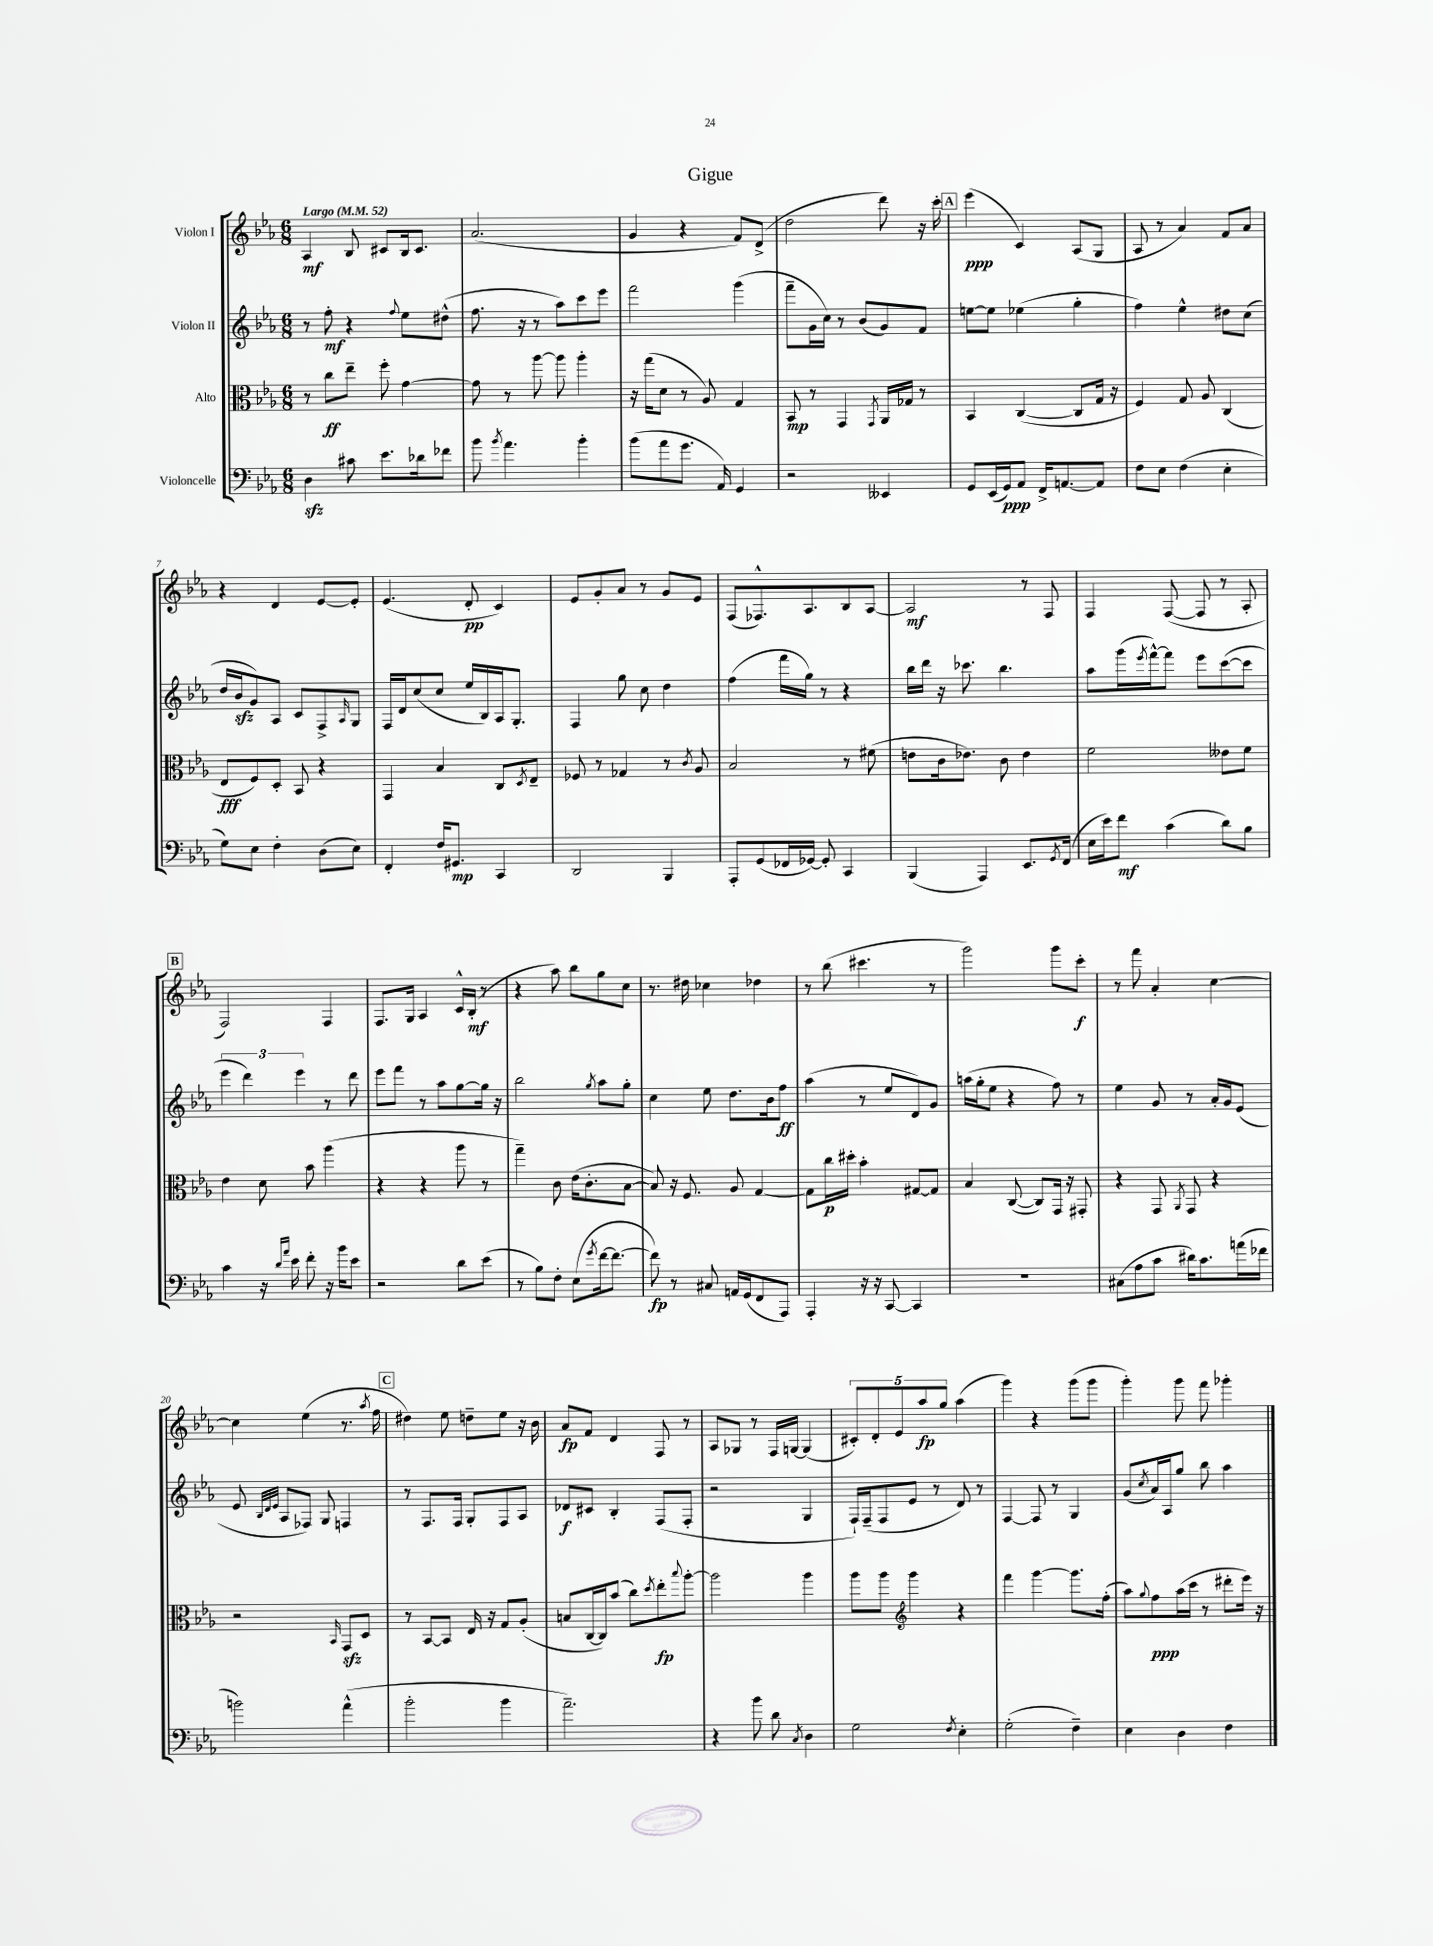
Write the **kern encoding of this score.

**kern	**kern	**kern	**kern
*staff4	*staff3	*staff2	*staff1
*clefF4	*clefC3	*clefG2	*clefG2
*k[b-e-a-]	*k[b-e-a-]	*k[b-e-a-]	*k[b-e-a-]
*M6/8	*M6/8	*M6/8	*M6/8
*MM52	*MM52	*MM52	*MM52
4D\	8r	8r	4A-/
.	8cc\L	8ff'\	.
8c#\	8ee-~\J	4r	8B-/
8.e-\L	8ff'\	.	8c#/L
.	.	8qqff/	.
.	[4g\	8ee-\L	16B-/k
16d-\k	.	.	8.c#/J
8f-\J	.	(8dd#^^\J	.
=	=	=	=
8b-\	8g\]	8.ff\	(2.a-/
8qb-/	.	.	.
4.a-\	8r	.	.
.	.	16r	.
.	[8aa-\	8r	.
.	8aa-\]	8aa-\L)	.
4b-'\	4aa-'\	8ccc\	.
.	.	8eee-\J	.
=	=	=	=
(8b-\L	16r	2fff\	4g/
.	(16gg\LK	.	.
8a-\	8d\J	.	.
8.g\J	8r	.	4r
.	8A-/)	.	.
16AA-/)	.	.	.
4GG/	4G/	(4ggg\	8f/L)
.	.	.	(8d^/J
=	=	=	=
2r	8BB-/	8fff~\L	2dd\
.	8r	16g\L	.
.	.	16cc\JJ)	.
.	4GG/	8r	.
.	.	(8b-/L	.
.	8qGG/	.	.
4EE--/	16AA-/LL	8g/)	8ddd\)
.	16G-/JJ	.	.
.	8r	8f/J	16r
.	.	.	16ccc'\
=	=	=	=
8GG/L	4BB-/	[8ee\L	(4eee-\
(16EE-/L	.	8ee\]J	.
16GG/J)	.	.	.
8AA-/J	([4C/	(4ee-\	4c/)
16FF^/LK	.	.	.
[8.AA/	.	.	.
.	8C/]L	4gg'\	(8A-/L
8AA/]J	16G/Jk	.	8G/J
.	16r	.	.
=	=	=	=
8F\L	4F/)	4ff\)	8A-/
8E-\J	.	.	8r
(4F\	8G/	4ee-^^\	4a-/)
.	8A-/	.	.
4E-'\	(4C/	8dd#\L	8f/L
.	.	(8cc\J	8a-/J
=	=	=	=
8G\L)	8E-/L	16dd/LL	4r
.	.	16b-/J	.
8E-\J	8F/)	8g/)	.
4F'\	8D'/J	8A-/J	4d/
.	8BB-/	8c/L	.
(8D\L	4r	8F^/	[8e-/L
.	.	16qqA-/	.
8E-\J)	.	8G/J	8e-'/]J
=	=	=	=
4FF'/	4GG/	16F/LL	(4.e-/
.	.	16d/J	.
.	.	(8cc/	.
16F/LK	4B-/	8cc/J	.
8.GG#/J	.	.	.
.	.	16ee-/LL	8d'/
.	.	16B-/)	.
4CC/	8C/L	16A-/J	4c/)
.	.	8.G'/J	.
.	8qD/	.	.
.	8E-~/J	.	.
=	=	=	=
2DD/	8F-/	4F/	8e-/L
.	8r	.	8g'/
.	4G-/	8gg\	8a-/J
.	.	8cc\	8r
4BBB-/	8r	4dd\	8g/L
.	8qc/	.	.
.	8A-/	.	8e-/J
=	=	=	=
8AAA-'/L	2B-/	(4ff\	(8F/L
(8GG/	.	.	8.F-^^/)
16FF-/L	.	16fff\LL	.
[16GG-/JJ)	.	16gg\JJ)	8.A-/
8GG-'/]	.	8r	.
4CC/	8r	4r	8B-/
.	(8f#\	.	[8A-/J
=	=	=	=
(4BBB-/	8e\L	16bb-\LL	2A-/]
.	.	16ddd\JJ	.
.	16c\k	16r	.
.	8.e-\J)	8.ccc-\	.
4AAA-/)	.	.	.
.	8c\	4.bb-\	.
8.EE-/L	4e-\	.	8r
.	.	.	8F/
8qGG/	.	.	.
(16FF/Jk	.	.	.
=	=	=	=
16E-\LL	2f\	8aa-\L	4F/
16e-\J)	.	.	.
8f\J	.	(16ggg\L	.
.	.	8qeee-/	.
.	.	[16fff^^\J)	.
(4c\	.	8fff\]J	([8F/
.	.	8eee-\L	8F/]
8d\L)	8e--\L	([8ccc\	8r
8B-\J	8f\J	8ccc\]J	8A-'/
=	=	=	=
4c\	4e-\	6eee-\	2F/)
.	.	6ddd\)	.
16r	8d\	.	.
16qqd/LL	.	.	.
16qqa-/JJ	.	.	.
16e-\	.	.	.
.	.	6eee-\	.
8f'\	8b-\	.	.
16r	(4aa-\	8r	4F/
16b-\LK	.	.	.
8e-\J	.	8ddd\	.
=	=	=	=
2r	4r	8eee-\L	8.F/L
.	.	8fff\J	.
.	.	.	16G/Jk
.	4r	8r	4A-/
.	.	8aa-\L	.
8d\L	8aa-\	[8gg\	16c^^/LL
.	.	.	(16B-'/JJ
(8e-\J	8r	16gg\]Jk	8r
.	.	16r	.
=	=	=	=
8r	4gg~\)	2bb-\	4r
8B-\L)	.	.	.
8F'\J	8c\	.	8aa-\)
(8E-\L	(16e-\LK	.	8bb-\L
.	8.c'\	.	.
8qg/	.	8qgg/	.
[16f\k	.	8aa-\L	8gg\
8.f\_J	.	.	.
.	[8B-\J	8gg'\J	8cc\J
=	=	=	=
8f\])	8B-/])	4cc\	8.r
8r	16r	.	.
.	8.F/	.	16dd#\
8C#/	.	8ee-\	4cc-\
16AA/LL	8A-/	8.dd\L	.
(16GG/J	.	.	.
8FF/	[4G/	.	4dd-\
.	.	16b-\k	.
8AAA-/J)	.	8ff\J	.
=	=	=	=
4AAA-'/	8G\]L	(4aa-\	8r
.	16cc\L	.	(8bb-\
.	16dd#'\JJ	.	.
16r	4b-'\	8r	4.ccc#\
16r	.	.	.
[8CC/	.	8ee-/L	.
4CC/]	[8G#/L	8d/)	.
.	8G#/]J	8g/J	8r
=	=	=	=
2.r	4B-/	(16aa\LL	2ggg\)
.	.	16gg'\J	.
.	.	8ee-\J	.
.	([8C/	4r	.
.	8C/]L)	.	.
.	16GG/Jk	8ff\)	8ggg\L
.	16r	.	.
.	8GG#'/	8r	8ccc'\J
=	=	=	=
(8C#\L	4r	4ee-\	8r
8A-\	.	.	8fff\
8c\J	8GG/	8g/	4a-'/
.	8qAA-/	.	.
16d#\LK)	8GG/	8r	.
8.c\	.	.	.
.	4r	16a-'/LL	[4cc\
.	.	16g/J	.
(16a\L	.	(8e-/J	.
16f-\JJ	.	.	.
=	=	=	=
2b\)	2r	8e-/	4cc\]
.	.	32qqB-/LLL	.
.	.	32qqd/	.
.	.	32qqe-/JJJ	.
.	.	8A-/L	.
.	.	8F-/J)	(4ee-\
.	.	8G/	.
.	16qqBB-/	.	.
(4a-^^\	8GG/L	4F/	8.r
.	8D/J	.	.
.	.	.	8qaa-/
.	.	.	16ff\
=	=	=	=
2b-'\	8r	8r	4dd#\)
.	[8BB-/L	8.F/L	.
.	8BB-/]J	.	8ee-\
.	.	16F/Jk	.
.	16E-/	8G'/L	8dd~\L
.	16r	.	.
4b-\	8G/L	8F/	8ee-\J
.	(8A-'/J	8A-/J	16r
.	.	.	16b-\
=	=	=	=
2.a-~\)	8B/L	8d-/L	8a-/L
.	[16C/L	8c#/J	8f/J
.	16C/]J)	.	.
.	(8b-/J	4B-'/	4d/
.	8cc\L)	.	.
.	8qdd/	.	.
.	8ee-'\	(8F/L	8F/
.	8qqbb-/	.	.
.	[8aa-'\J	8F'/J	8r
=	=	=	=
4r	2aa-\]	2r	8A-/L
.	.	.	8G-/J
8b-\	.	.	8r
8d\	.	.	16F/LL
.	.	.	[16G/JJ
8qC/	.	.	.
4D\	4aa-\	4G/	(4G/]
=	=	=	=
2G\	8aa-\L	16F`/LL)	10c#'/L)
.	.	(16F~/J	.
.	.	.	10d'/
.	8aa-\J	8F/	.
.	.	.	10e-/
*	*clefG2	*	*
.	4ggg\	8e-/J	.
.	.	.	10aa-/
.	.	8r	.
.	.	.	10gg/J
8qF/	.	.	.
4E-'\	4r	8d/)	(4aa-\
.	.	8r	.
=	=	=	=
(2G'\	4fff\	[4F/	4ggg\)
.	[4ggg\	8F/]	4r
.	.	8r	.
4F~\)	8.ggg\]L	4G/	(8ggg\L
.	.	.	8ggg\J
.	(16ff'\Jk	.	.
=	=	=	=
4E-\	8aa-\L)	(8g/L	4ggg'\)
.	8qqgg/	8qcc/	.
.	8ff\	16a-/L)	.
.	.	16A-/J	.
4D\	(16aa-\L	8gg/J	8ggg\
.	16ccc\JJ	.	.
.	8r	8bb-\	8fff\
4F\	8ddd#'\L	4aa-\	4ggg-'\
.	16eee-\Jk)	.	.
.	16r	.	.
==	==	==	==
*-	*-	*-	*-
